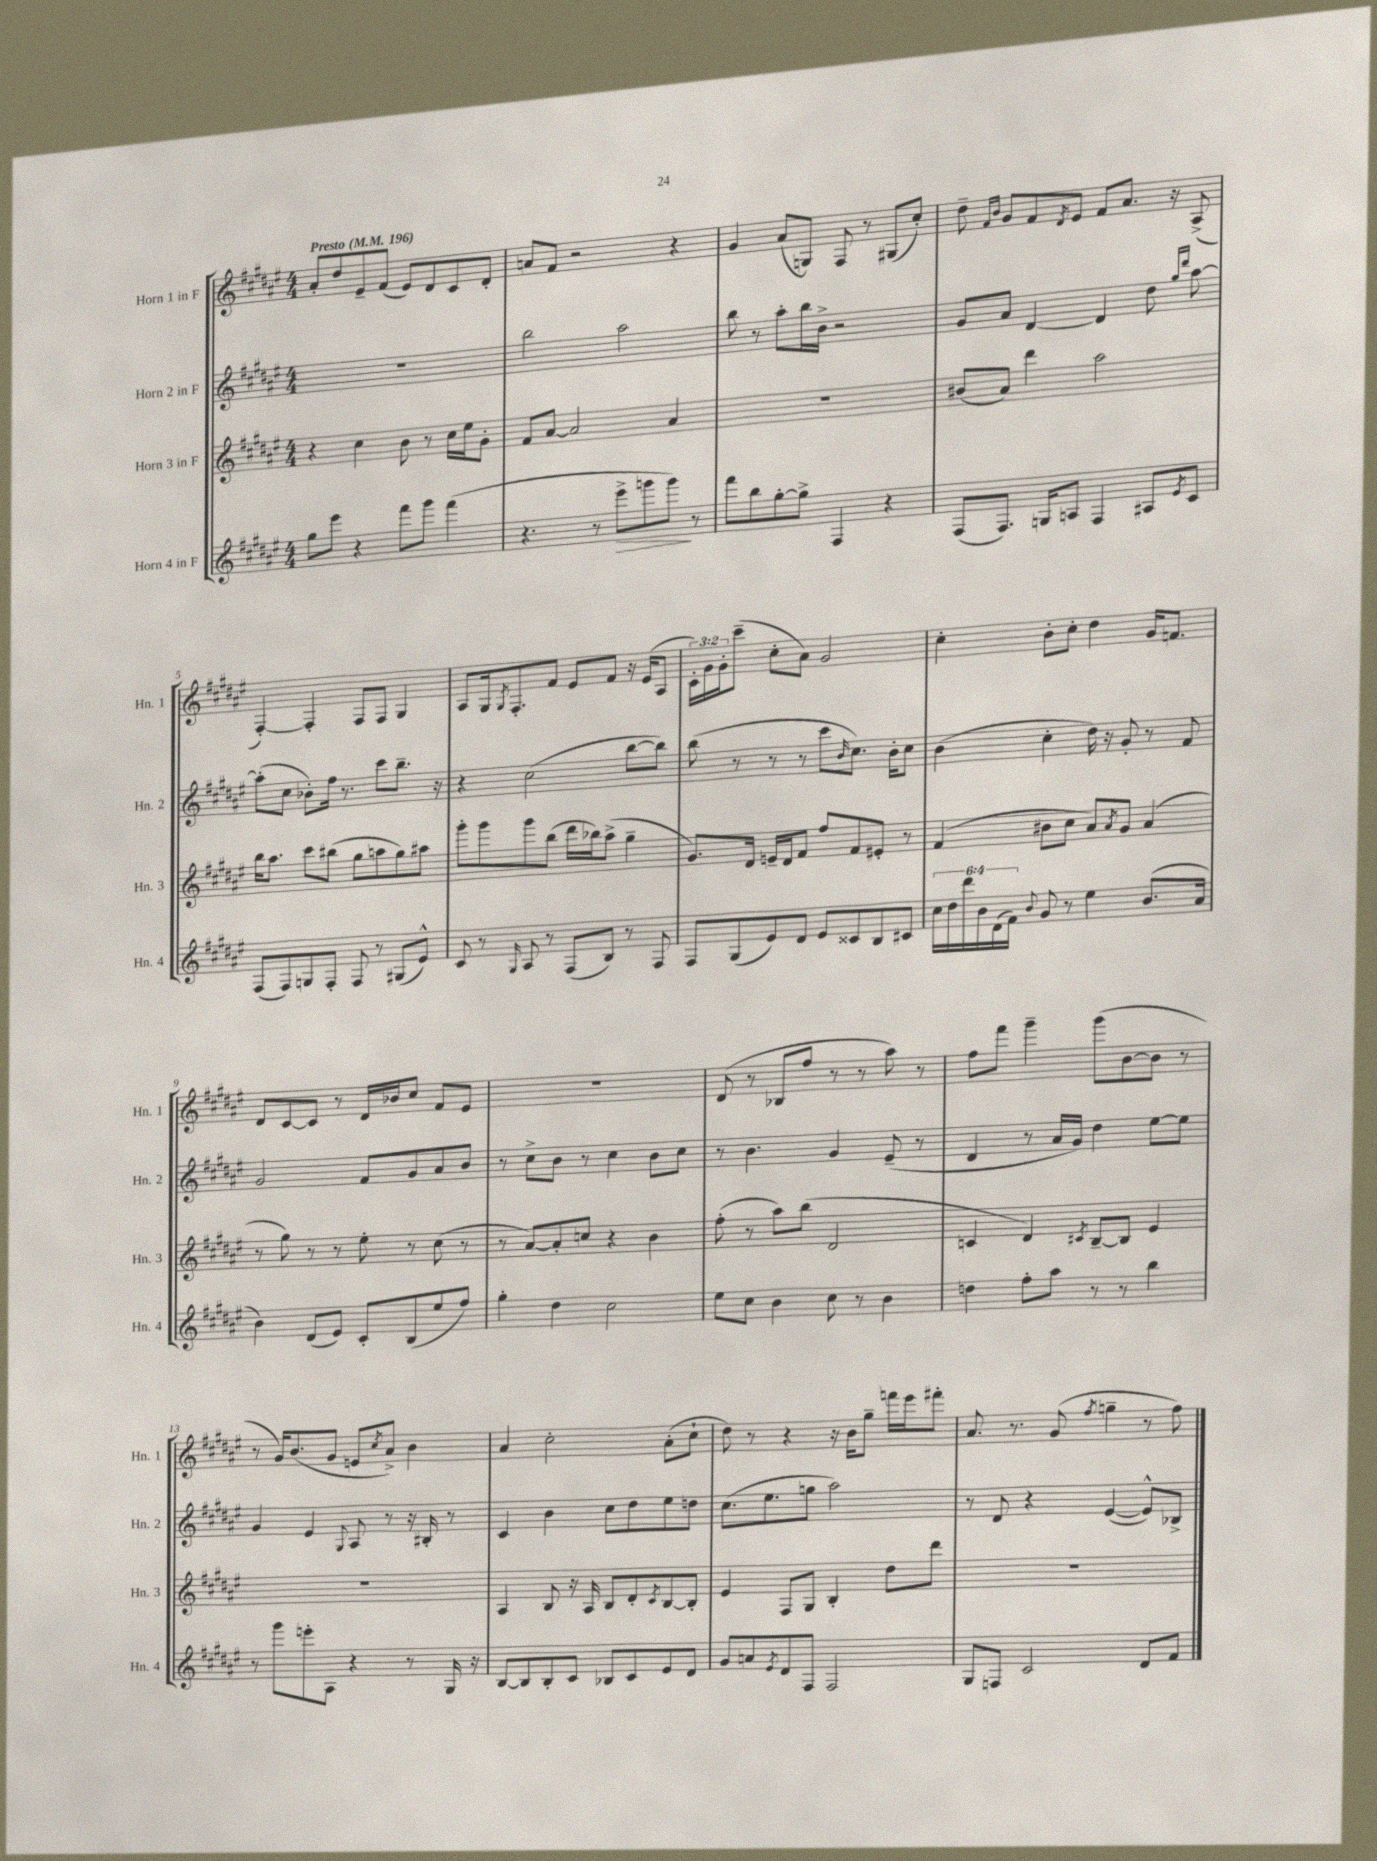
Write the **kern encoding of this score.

**kern	**kern	**kern	**kern
*staff4	*staff3	*staff2	*staff1
*clefG2	*clefG2	*clefG2	*clefG2
*k[f#c#g#d#a#e#]	*k[f#c#g#d#a#e#]	*k[f#c#g#d#a#e#]	*k[f#c#g#d#a#e#]
*M4/4	*M4/4	*M4/4	*M4/4
*MM196	*MM196	*MM196	*MM196
8gg#\L	4r	1r	8a#'/L
8eee#\J	.	.	8dd#/
4r	4cc#\	.	8e#~/
.	.	.	(8f#/J
8fff#\L	8b\	.	8e#/L)
8ggg#\J	8r	.	8d#/
(4fff#\	16cc#\LL	.	8c#/
.	16ee#\J	.	.
.	8g#'\J	.	8d#'/J
=	=	=	=
4.r	8f#/L	2bb\	8a/L
.	[8a#/J	.	8f#/J
.	2a#/]	.	2r
8r	.	.	.
8eee#^\L	.	2aa#\	.
8ggg\	.	.	.
8ggg\J)	4a#/	.	4r
8r	.	.	.
=	=	=	=
8fff#\L	1r	8bb\	4g#/
8bb\	.	8r	.
[8gg#'\	.	8aa#'\L	(8a#/L
8gg#^\]J	.	16bb\L	8G/J)
.	.	16b^\JJ	.
4F#/	.	2r	8F#/
.	.	.	8r
4r	.	.	(8G#/L
.	.	.	8cc#'/J)
=	=	=	=
(8F#/L	(8b#/L	8g#/L	8dd#~\
.	.	.	16qqf#/LL
.	.	.	16qqb/JJ
8.F#/J)	8a#/J)	8a#/J	8g#/L
.	4ddd#\	[4d#/	8f#/
16G/LK	.	.	.
.	.	.	8qd#/
8A/J	.	.	8e#/J
4F#/	2aa#\	4d#/]	8f#/L
.	.	.	8.a#/J
8A#/L	.	8dd#\	.
.	.	.	16r
.	.	16qqgg#/LL	.
8qe#/	.	16qqddd#/JJ	.
8c#/J	.	[8aa#\	(8A#^/
=	=	=	=
(8F#/L	16bb\LK	(8aa#'\]L	[4F#'/)
.	8.aa#\J	.	.
8F#/)	.	8cc#\J	.
8G/	8ccc#\L	8b-'\L)	4F#'/]
8F#'/J	(8bb#\J	16ff#\Jk	.
.	.	8.r	.
8F#/	8gg#\L	.	8F#/L
8r	8aa\	8ccc#\L	8F#/J
(8G#/L	8gg#\)	8.bb~\J	4G#/
8e#^^/J)	8aa#\J	.	.
.	.	16r	.
=	=	=	=
8c#/	8ggg#'\L	4r	8A#/L
8r	8ggg#\	.	16G#/k
.	.	.	8qG#/
.	.	.	8.F#'/
16qqG#/	.	.	.
8A#/	8ggg#\	(2cc#\	.
8r	(8bb\J	.	8f#/J
(8F#/L	16ddd#\LL	.	8e#/L
.	16bb-\J)	.	.
8B/J)	(8aa#^\J	.	8f#/J
8r	4gg#~\	[8bb\L	16r
.	.	.	(16e#/LK
8F#/	.	8bb\]J)	8A#/J
=	=	=	=
8F#/L	8.g#/L)	(8bb\	24c#'\LL)
.	.	.	24g#\
.	.	.	24g#'\J
(8G#/	.	8r	(8ccc#~\J
.	16d#/Jk	.	.
8e#/)	16e~/LL	8r	8cc#'\L
.	16d#/J	.	.
8d#/J	8f#/J	8r	8a#\J)
8e#/L	8ff#/L	8ccc#\L	2g#/
.	.	16qqb/	.
8c##/	8f#/	8.cc#\J)	.
8B/	8e#'/J	.	.
.	.	16b'\LK	.
8c#/J	8r	8cc#\J	.
=	=	=	=
24cc#\LL	(4f#/	(4b\	4cc#'\
24dd#\	.	.	.
24ddd#\	.	.	.
24b\	.	.	.
(24d#\	.	.	.
24f#\JJ)	.	.	.
8qqb/	.	.	.
8g#/	8b#\L	4cc#'\	8b'\L
8r	8cc#\J	.	8cc#'\J
4ee#\	8a#/L)	16dd#\)	4dd#\
.	.	16r	.
.	8qa#/	.	.
.	8g#/J	8g#'/	.
(8.b/L	(4a#/	8r	16g#/LK
.	.	.	8.f/J
.	.	8f#/	.
16a#/Jk	.	.	.
=	=	=	=
4b\)	8r	2g#/	8d#/L
.	8gg#\)	.	[8c#/
(8d#/L	8r	.	8c#/]J
8e#/J)	8r	.	8r
8c#'/L	8ee#'\	8f#/L	16d#/LL
.	.	.	16b-/J
(8B/	8r	8g#/	8cc#/J
8ee#/	(8cc#\	8a#/	8f#/L
8ff#/J)	8r	8b/J	8e#/J
=	=	=	=
4gg#'\	8r	8r	1r
.	[8a#/L)	8cc#^\L	.
4dd#\	8a#'/]	8b\J	.
.	8cc/J	8r	.
2cc#\	4r	4cc#\	.
.	4b\	8b\L	.
.	.	8cc#\J	.
=	=	=	=
8ee#\L	(8ff#'\	8r	(8d#/
8cc#\J	8r	4.b\	8r
4b\	8aa#\L)	.	8B-/L
.	(8bb\J	.	8ff#/J
8cc#\	2d#/	4g#/	8r
8r	.	.	8r
4b\	.	(8e#~/	8aa#\)
.	.	8r	8r
=	=	=	=
4dd\	4c/	4d#/	8ff#\L
.	.	.	8fff#\J
8ff#'\L	4d#/)	8r	4ggg#~\
8aa#\J	.	16a#/LL	.
.	.	16g#/JJ)	.
.	8qc#/	.	.
8r	[8B~/L	4dd#\	(8ggg#\L
8r	8B/]J	.	[8b\
4bb\	4e#/	[8ee#\L	8b\]J
.	.	8ee#\]J	8r
=	=	=	=
8r	1r	4g#/	8r
8ggg#\L	.	.	16g#/LK)
.	.	.	(8.b/
8eee'\	.	4e#/	.
8A#\J	.	.	8g#/J
.	.	8qqG#/	.
4r	.	8A#/	8e/L
.	.	.	8qcc#/
.	.	8r	8a#^/J)
8r	.	16r	4b\
.	.	16B#'/	.
16G#/	.	8r	.
16r	.	.	.
=	=	=	=
[8B/L	4A#/	4c#/	4a#/
8B/]	.	.	.
8B'/	8B/	4b\	2cc#'\
8c#/J	16r	.	.
.	16A#/	.	.
8B-/L	8B/L	8cc#\L	.
8c#/	8d#'/	8dd#\	.
.	8qc#/	.	.
8e#/	[8B/	8ee#\	(8a#'\L
8d#/J	8B'/]J	8dd\J	8cc#`\J
=	=	=	=
8g#/L	4e#/	(8.cc#\L	8dd#\)
8a/	.	.	8r
.	.	8.ee#\	.
8qe#/	.	.	.
8d#/	8F#/L	.	4r
8F#/J	8G#/J	8gg\J	.
2F#/	4B'/	2aa#\)	16r
.	.	.	16b\LK
.	.	.	8gg#~\J
.	8dd#\L	.	16fff\LL
.	.	.	16eee#\J
.	8ddd#\J	.	8fff#'\J
=	=	=	=
8G#/L	1r	8r	8.a#/
8F/J	.	8d#/	.
.	.	.	8.r
2c#/	.	4r	.
.	.	.	(8g#/
.	.	.	8qff#/
.	.	([4e#/	4gg~\
8d#/L	.	8e#^^/]L)	8r
8f#/J	.	8B-^/J	8ff#\)
==	==	==	==
*-	*-	*-	*-
